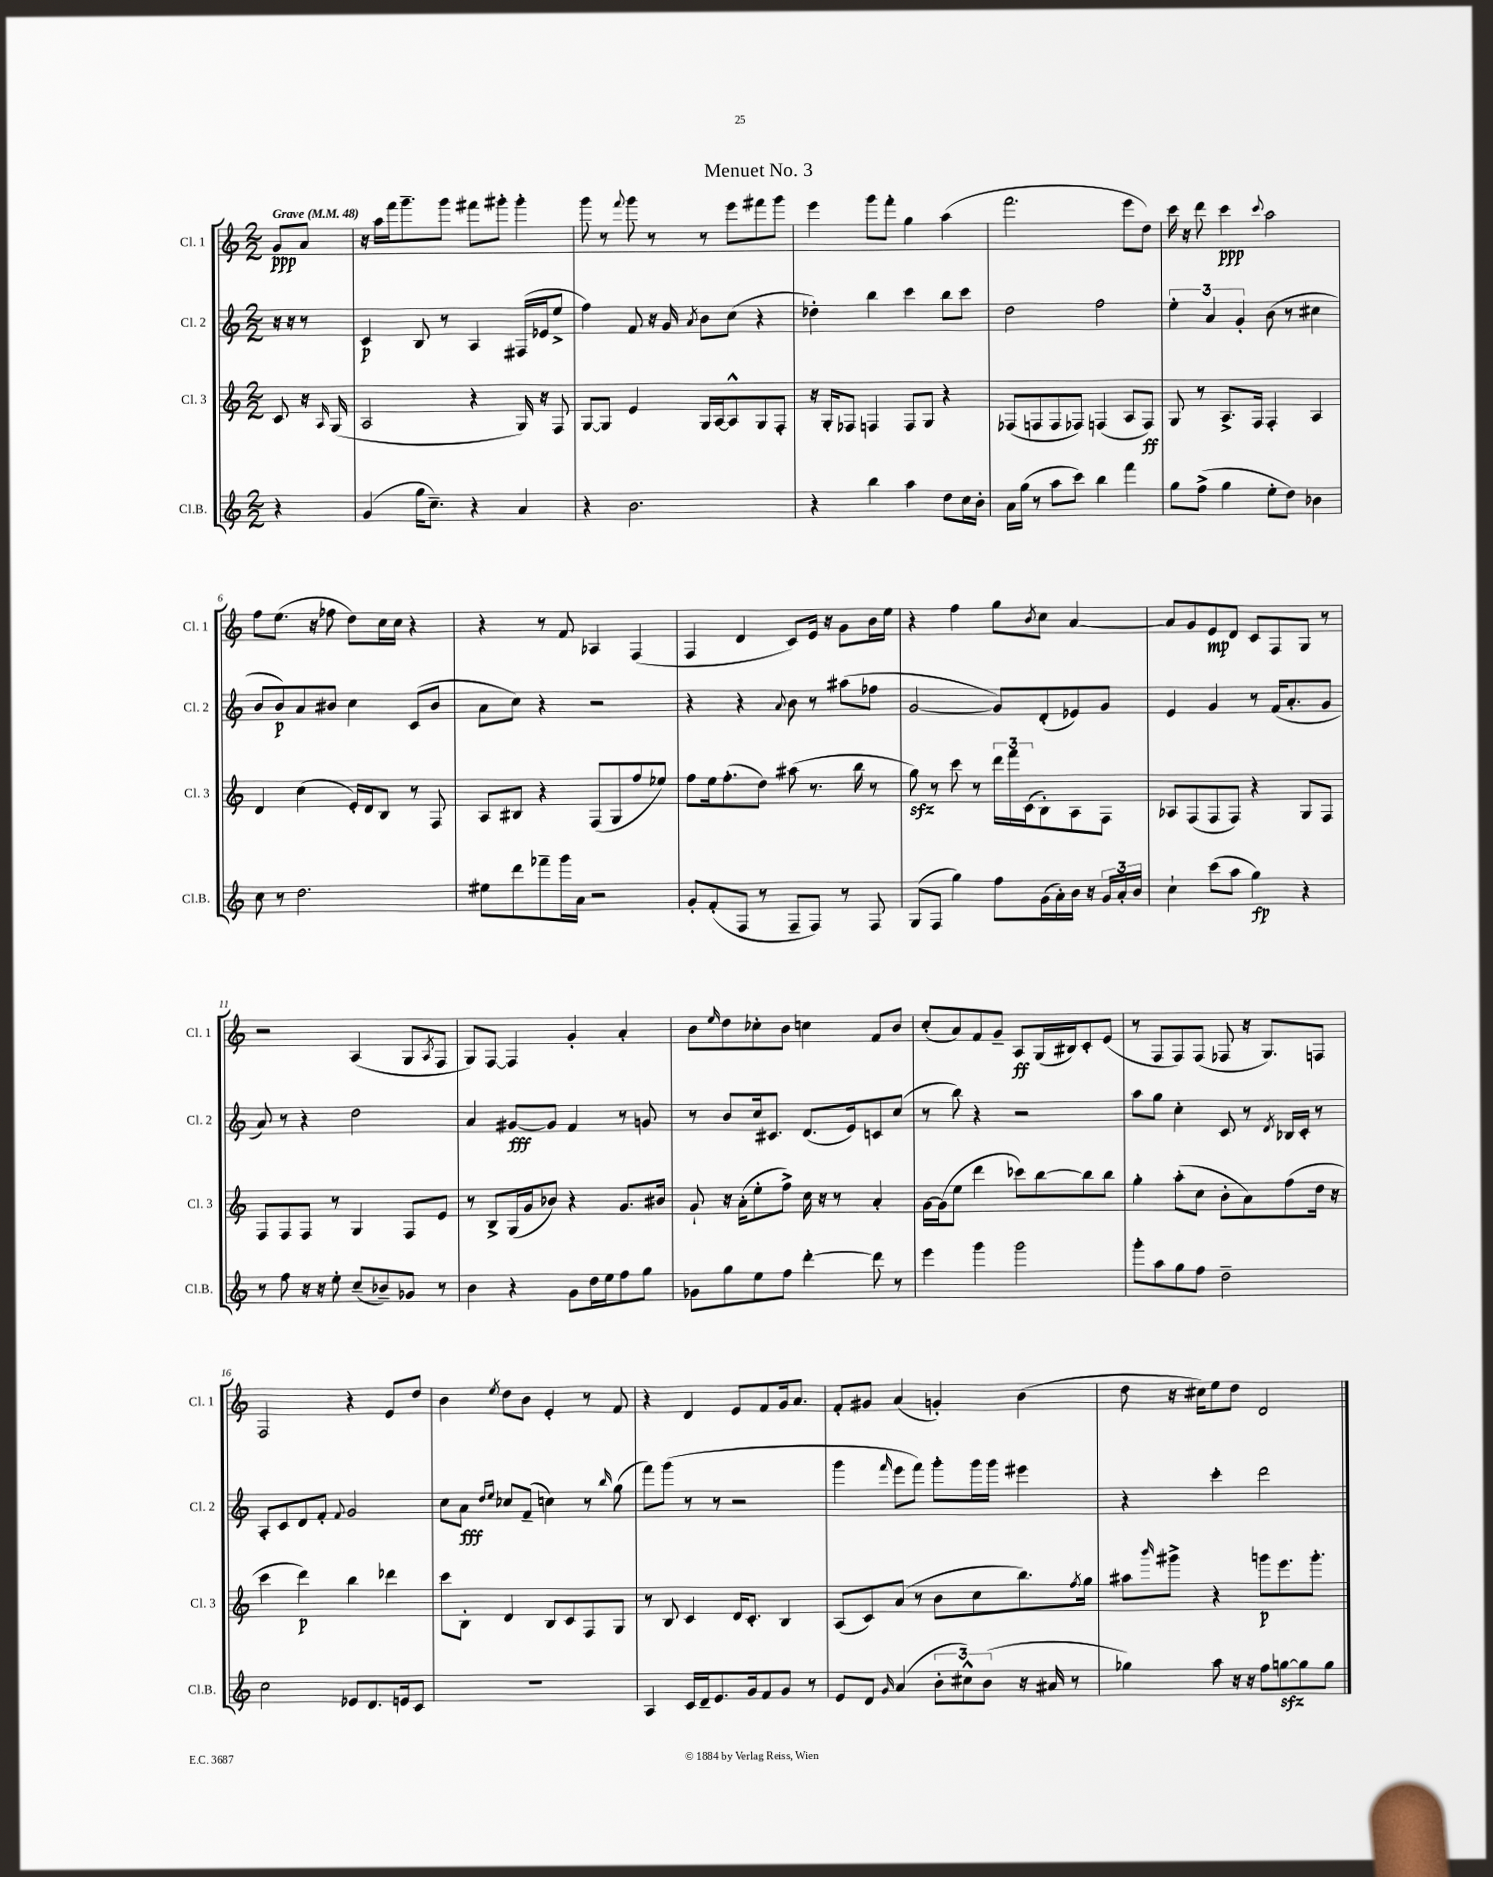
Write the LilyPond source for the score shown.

\header { title = "Menuet No. 3" }
<<
\new StaffGroup <<
\new Staff = "s0" \with { instrumentName = "Cl. 1" shortInstrumentName = "Cl. 1" } {
    \clef treble \key c \major \numericTimeSignature \time 2/2 \partial 4 \tempo "Grave" 4 = 48
    g'8\ppp a'8 |
    r16 a''16 f'''16 g'''8.-- g'''8 fis'''8 gis'''8-. gis'''4-. |
    g'''8 r8 \appoggiatura { f'''8 } g'''8 r8 r8 e'''8 fis'''8 g'''8 |
    e'''4 g'''8 f'''8-. g''4 a''4( |
    f'''2. e'''8 d''8) |
    c'''16 r16 d'''8 c'''4\ppp \appoggiatura { c'''8 } a''2 |
    f''8 e''8.( r16 fes''8 d''8) c''16 c''16 r4 |
    r4 r8 f'8 aes4 f4( |
    f4 d'4 c'8) e'16 r16 g'8 b'16 e''16 |
    r4 f''4 g''8 \acciaccatura { b'8 } c''8 a'4~ |
    a'8 g'8 e'8\mp d'8 c'8 f8 g8 r8 |
    r2 a4( g8 \acciaccatura { a8 } f8 |
    g8) f8~ f4 g'4-. a'4-. |
    b'8 \grace { e''16 } d''8 ces''8-. b'8 c''4 f'8 b'8 |
    c''8-.( a'8) f'8 g'8-- a8\ff g16( bis16) c'8-. e'8( |
    r8 f8 f8) f8( fes8 r16 g8.) f8 |
    f2 r4 e'8 d''8 |
    b'4 \acciaccatura { e''8 } d''8 b'8 e'4-. r8 f'8 |
    r4 d'4 e'8 f'8 g'16 a'8. |
    f'8-. gis'8 a'4( g'4-.) b'4( |
    d''8 r16 cis''16) e''8 d''8 d'2 \bar "|." |
}
\new Staff = "s1" \with { instrumentName = "Cl. 2" shortInstrumentName = "Cl. 2" } {
    \clef treble \key c \major \numericTimeSignature \time 2/2 \partial 4
    r16 r16 r8 |
    c'4\p b8 r8 a4 fis16( ees'16 e''8-> |
    f''4) f'8 r16 g'16 \acciaccatura { a'8 } b'8 c''8( r4 |
    des''4-.) b''4 c'''4 b''8 c'''8 |
    d''2 f''2 |
    \tuplet 3/2 { e''4-. a'4 g'4-. } b'8( r8 cis''4 |
    b'8 b'8\p) a'8 bis'8 c''4 c'8( bis'8 |
    a'8 c''8) r4 r2 |
    r4 r4 \appoggiatura { a'8 } b'8 r8 ais''8( fes''8 |
    g'2~ g'8) d'8-.( ees'8) g'8 |
    e'4 g'4 r8 f'16( a'8.-. g'8 |
    a'8) r8 r4 d''2 |
    a'4 gis'8~\fff gis'8 f'4 r8 g'8 |
    r8 b'8 c''16 cis'8. d'8.( e'16) c'8 c''8( |
    r8 b''8) r4 r2 |
    a''8 g''8 c''4-. c'8 r8 \acciaccatura { d'8 } bes16 c'16-. r8 |
    a8-. c'8 d'8 f'8-. \appoggiatura { f'8 } g'2 |
    c''8 a'8\fff \grace { d''16 e''16 } ces''8 f'8--( c''4) r8 \grace { b''16 } g''8( |
    f'''8) g'''8( r8 r8 r2 |
    g'''4 \grace { f'''16 } e'''8 f'''8) g'''8-. g'''16 g'''16 eis'''4 |
    r4 c'''4-. d'''2 \bar "|." |
}
\new Staff = "s2" \with { instrumentName = "Cl. 3" shortInstrumentName = "Cl. 3" } {
    \clef treble \key c \major \numericTimeSignature \time 2/2 \partial 4
    c'8 r16 \grace { a16 } g16( |
    a2 r4 g16) r16 f8 |
    g8~ g8 e'4 g16 a16~ a8-^ g8 f8-. |
    r16 g16-. fes8 f4 f8 g8 r4 |
    fes8( f8 f8 fes8) f4( a8 f8\ff) |
    g8 r8 a8.-> f16 f4-. a4 |
    d'4 c''4( e'16-.) d'16 b8 r8 f8 |
    a8 bis8 r4 f8( g8 f''8 ees''8) |
    f''8 e''16 f''8.-.( d''8) ais''8( r8. b''16 r8 |
    g''8\sfz) r8 c'''8 r8 \tuplet 3/2 { d'''16 f'''16 c'16( } b8-.) a8 f8 |
    aes8 f8( f8 f8) r4 g8 f8 |
    f8 f8 f8 r8 g4 f8 e'8 |
    r8 b8-> g16( g'16 bes'8) r4 g'8. bis'16 |
    g'8-! r16 a'16-.( e''8-. f''8->) c''16 r16 r8 a'4-. |
    g'16~ g'16( e''8 d'''4 ces'''8) b''8~ b''8 b''8 |
    g''4-. a''8-.( c''8 b'8-. a'8) f''8( d''16 r16 |
    c'''4 d'''4\p) b''4 des'''4 |
    c'''8 b8-. d'4 b8 c'8 f8 g8 |
    r8 b8 c'4 d'16 c'8.-. b4 |
    a8( c'8) a'8( r8 b'8 c''8 b''8.) \acciaccatura { f''8 } g''16 |
    ais''8 \grace { b'''16 } gis'''8-> r4 g'''8\p e'''8. g'''8.-. \bar "|." |
}
\new Staff = "s3" \with { instrumentName = "Cl.B." shortInstrumentName = "Cl.B." } {
    \clef treble \key c \major \numericTimeSignature \time 2/2 \partial 4
    r4 |
    g'4( g''16 c''8.--) r4 a'4 |
    r4 b'2. |
    r4 b''4 a''4 d''8 c''16 b'16-. |
    a'16 g''16( r8 a''8 c'''8) b''4 f'''4 |
    g''8 f''8->( g''4 e''8-. d''8) bes'4 |
    c''8 r8 d''2. |
    eis''8 d'''8 fes'''8-- g'''16 a'16 r2 |
    g'8-. f'8-.( f8 r8 f8-- f8) r8 f8 |
    g8( f8 g''4) f''8 g'16( a'16-.) b'16 r16 \tuplet 3/2 { g'16 a'16-. b'16 } |
    c''4-! c'''8( a''8 g''4\fp) r4 |
    r8 f''8 r16 r16 e''8-. c''8--( bes'8--) ges'8 r8 |
    b'4 r4 g'8 d''16 e''16 f''8 g''8 |
    ges'8 g''8 e''8 f''8 d'''4~-. d'''8 r8 |
    e'''4 g'''4 g'''2 |
    g'''8-. a''8 g''8 f''8 d''2-- |
    c''2 ees'8 d'8. e'16 c'8 |
    R1 |
    a4 c'16 d'16-- e'8. g'16 f'8 g'8 r8 |
    e'8 d'8 \grace { g'16 } a'4( \tuplet 3/2 { b'8-. cis''8-^) b'8( } r16 ais'16 r8 |
    ges''4) a''8 r16 r16 f''8 g''8~\sfz g''8 g''8 \bar "|." |
}
>>
>>
